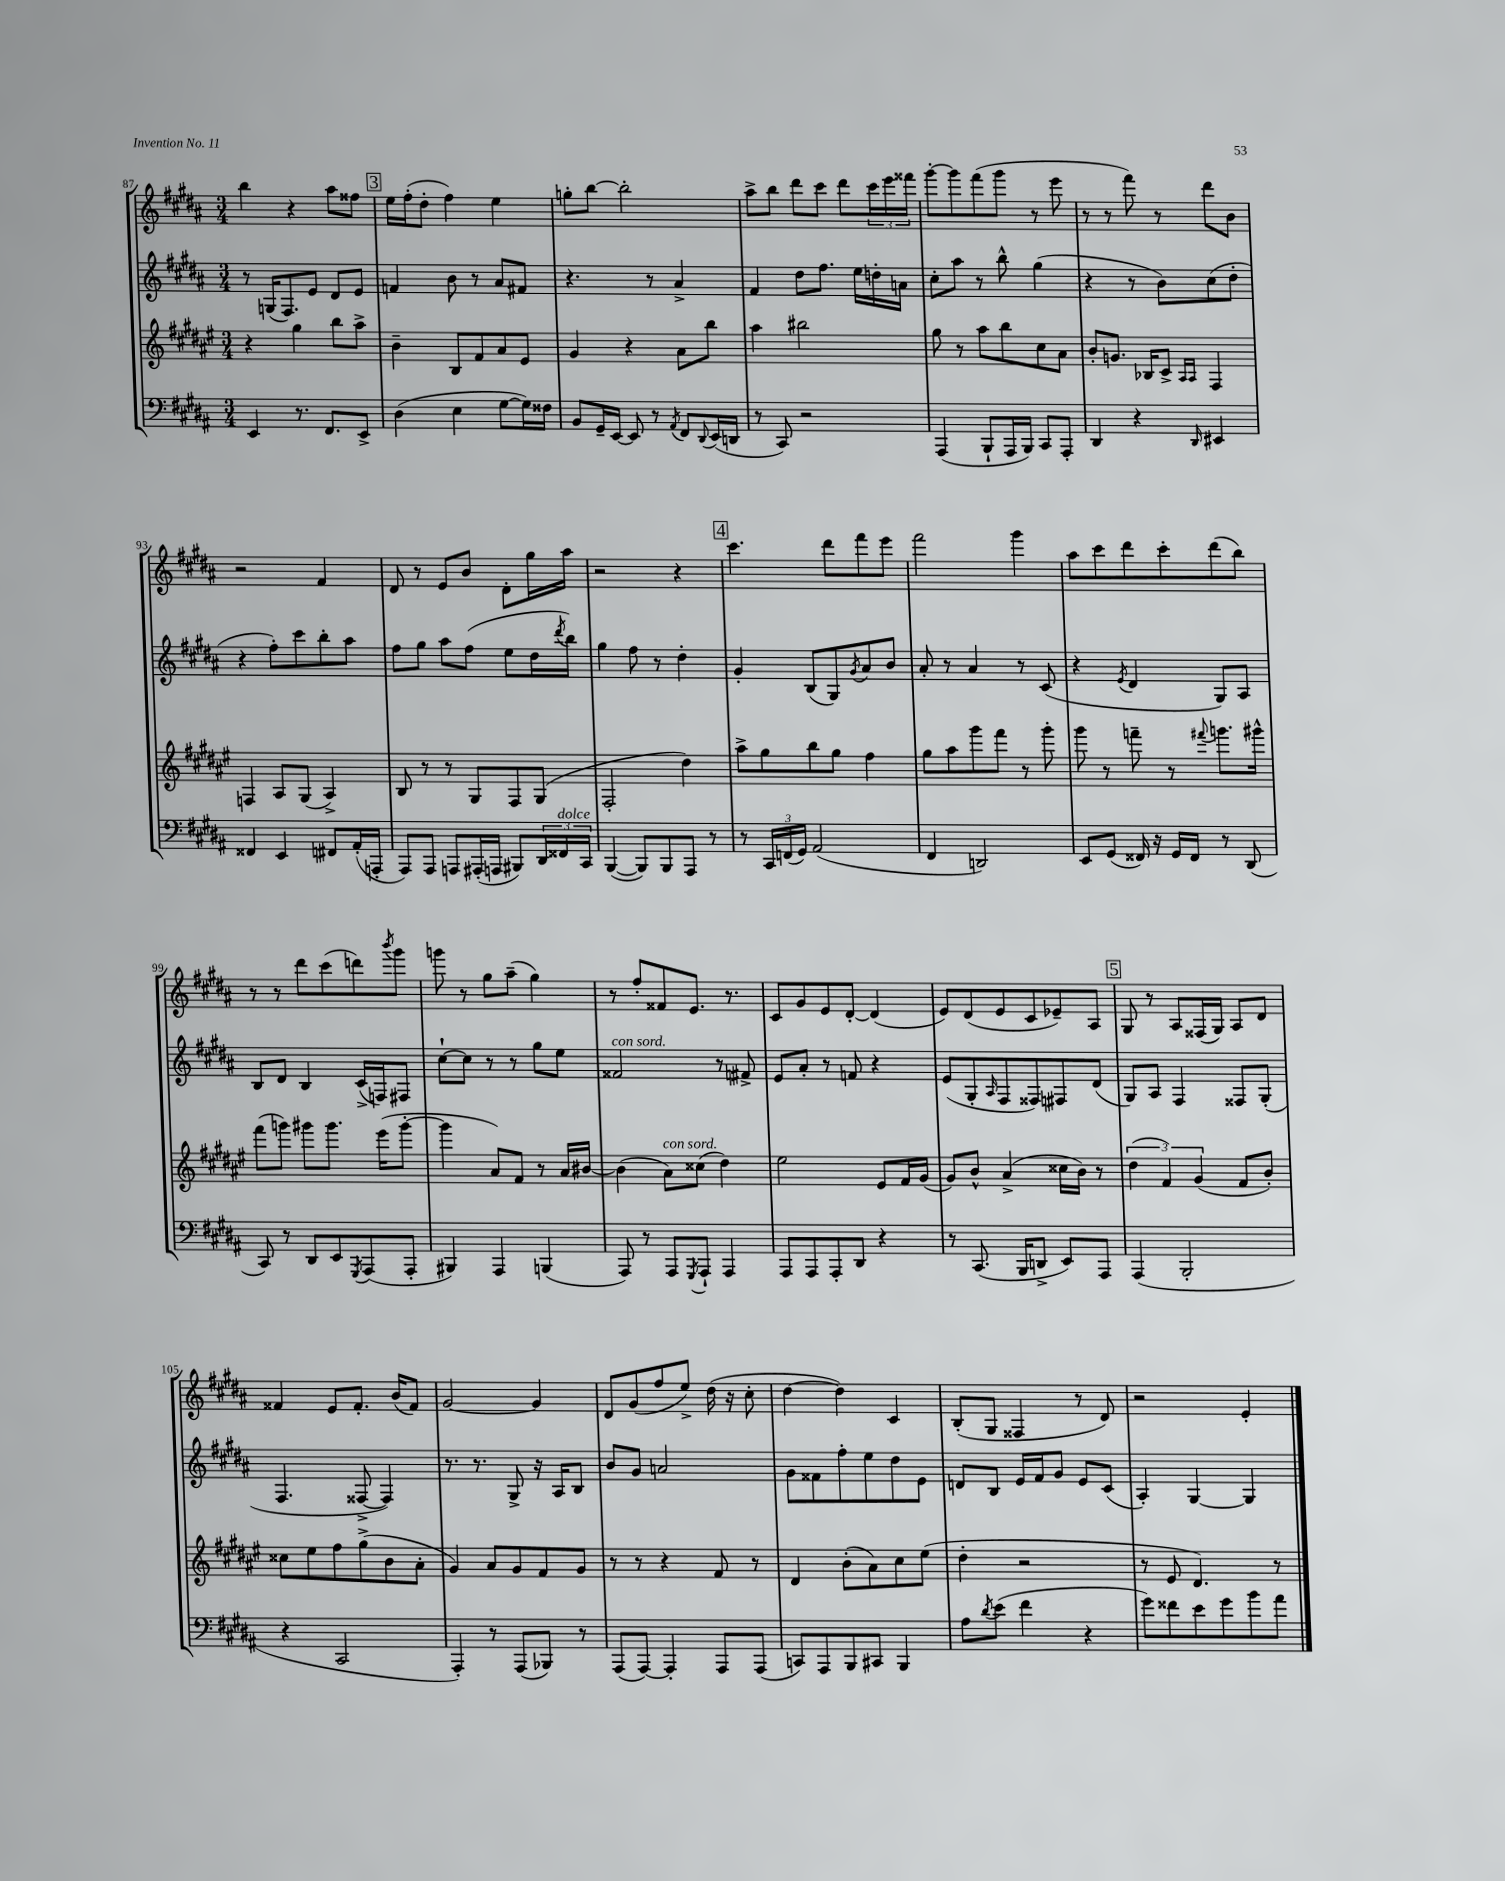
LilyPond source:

<<
\new StaffGroup <<
\new Staff = "s0" {
    \clef treble \key b \major \numericTimeSignature \time 3/4
    b''4 r4 ais''8 fisis''8 |
    \mark \markup { \box "3" } e''16 fis''16-.( dis''8-. fis''4) e''4 |
    g''8-. b''8~ b''2-. |
    ais''8-> b''8 dis'''8 cis'''8 dis'''8 \tuplet 3/2 { cis'''16 e'''16 fisis'''16 } |
    gis'''8~-. gis'''8 fis'''8( gis'''8 r8 e'''8 |
    r8 r8 fis'''8) r8 dis'''8 b'8 |
    r2 fis'4 |
    dis'8 r8 e'8 b'8 dis'8-. gis''16 ais''16 |
    r2 r4 |
    \mark \markup { \box "4" } cis'''4. dis'''8 fis'''8 e'''8 |
    fis'''2 gis'''4 |
    ais''8 cis'''8 dis'''8 cis'''8-. dis'''8( b''8) |
    r8 r8 dis'''8 cis'''8( d'''8) \acciaccatura { b'''8 } gis'''8 |
    g'''8 r8 gis''8 ais''8--( gis''4) |
    r8 fis''8-. fisis'8 e'8. r8. |
    cis'8 gis'8 e'8 dis'8~-. dis'4( |
    e'8) dis'8( e'8 cis'8 ees'8--) ais8 |
    \mark \markup { \box "5" } gis8 r8 ais8 fisis16( gis16) ais8 dis'8 |
    fisis'4 e'8 fisis'8.-. b'16( fisis'8) |
    gis'2~ gis'4 |
    dis'8 gis'8( fis''8 e''8->) dis''16( r16 cis''8-. |
    dis''4~ dis''4) cis'4 |
    b8-.( gis8 fisis4 r8 dis'8) |
    r2 e'4-. \bar "|." |
}
\new Staff = "s1" {
    \clef treble \key b \major \numericTimeSignature \time 3/4
    r8 g16( fis8.) e'8 dis'8 e'8 |
    \mark \markup { \box "3" } f'4 b'8 r8 ais'8 fis'8 |
    r4. r8 ais'4-> |
    fis'4 dis''8 fis''8. e''16 d''16-. a'16 |
    cis''8-. ais''8 r8 b''8-^ gis''4( |
    r4 r8 b'8) cis''8( dis''8-. |
    r4 fis''8-.) cis'''8 b''8-. ais''8 |
    fis''8 gis''8 ais''8 fis''8( e''8 dis''16 \acciaccatura { dis'''8 } b''16) |
    gis''4 fis''8 r8 dis''4-. |
    \mark \markup { \box "4" } gis'4-. b8( gis8) \acciaccatura { gis'8 } ais'8 b'8 |
    ais'8-. r8 ais'4 r8 cis'8( |
    r4 \acciaccatura { e'8 } dis'4 gis8) ais8 |
    b8 dis'8 b4 cis'16->( f16) fis8 |
    cis''8~-! cis''8 r8 r8 gis''8 e''8 |
    fisis'2^\markup { \italic "con sord." } r8 fis'8-> |
    e'8 ais'8-. r8 f'8 r4 |
    e'8( gis8-. \grace { ais16 } fis8 fisis8) fis8 dis'8( |
    \mark \markup { \box "5" } gis8) ais8 fis4 fisis8 gis8-.( |
    fis4. fisis8~-> fisis4) |
    r8. r8. gis8-> r16 ais16 b8 |
    b'8 gis'8 a'2 |
    gis'8 fisis'8 fis''8-. e''8 dis''8 e'8 |
    d'8 b8 e'16 fis'16 gis'8 e'8 cis'8( |
    ais4-.) gis4~ gis4 \bar "|." |
}
\new Staff = "s2" {
    \clef treble \key fis \major \numericTimeSignature \time 3/4
    r4 gis''4 b''8 ais''8-> |
    \mark \markup { \box "3" } b'4-- b8 fis'8 ais'8 eis'8 |
    gis'4 r4 ais'8 b''8 |
    ais''4 bis''2 |
    gis''8 r8 ais''8 b''8 cis''8 ais'8 |
    b'8-. g'8. bes16 cis'8-> \grace { ais16 ais16 } fis4 |
    f4 ais8 gis8( ais4->) |
    b8 r8 r8 gis8 fis8 gis8( |
    fis2-. dis''4) |
    \mark \markup { \box "4" } ais''8-> gis''8 b''8 gis''8 fis''4 |
    gis''8 ais''8 gis'''8 fis'''8 r8 gis'''8-. |
    gis'''8 r8 f'''8-- r8 \appoggiatura { fis'''8 } g'''8. gis'''16-^ |
    fis'''8( g'''8) gis'''8 gis'''8. eis'''16( gis'''8~-. |
    gis'''4 ais'8) fis'8 r8 ais'16 bis'16~ |
    bis'4( ais'8^\markup { \italic "con sord." }) cisis''8( dis''4) |
    eis''2 eis'8 fis'16 gis'16( |
    gis'8) b'8-^ ais'4->( cisis''16 b'16) r8 |
    \mark \markup { \box "5" } \tuplet 3/2 { dis''4( fis'4) gis'4( } fis'8 b'8-.) |
    cisis''8 eis''8 fis''8 gis''8->( b'8 ais'8-. |
    gis'4) ais'8 gis'8 fis'8 gis'8 |
    r8 r8 r4 fis'8 r8 |
    dis'4 b'8-.( ais'8) cis''8 eis''8( |
    dis''4-. r2 |
    r8 eis'8 dis'4.) r8 \bar "|." |
}
\new Staff = "s3" {
    \clef bass \key b \major \numericTimeSignature \time 3/4
    e,4 r8. fis,8. e,8-> |
    \mark \markup { \box "3" } dis4( e4 gis8~ gis16) fisis16 |
    b,8 gis,16-- e,16~ e,8 r8 \acciaccatura { ais,8 } fis,8 \appoggiatura { dis,8 } e,16( d,16 |
    r8 cis,8) r2 |
    ais,,4( b,,8-! ais,,16 b,,16) cis,8 ais,,8-. |
    dis,4 r4 \grace { dis,16 } eis,4 |
    fisis,4 e,4 fis,8 ais,16-.( a,,16-. |
    ais,,8) ais,,8 a,,8 ais,,16-.( a,,16 bis,,8) \tuplet 3/2 { dis,16 fisis,16^\markup { \italic "dolce" } cis,16 } |
    b,,4~( b,,8) b,,8 ais,,8 r8 |
    \mark \markup { \box "4" } r8 \tuplet 3/2 { cis,16 f,16( gis,16) } ais,2( |
    fis,4 d,2) |
    e,8 gis,8( fisis,16) r16 gis,16 fisis,16 r8 dis,8( |
    cis,8) r8 dis,8 e,8 \acciaccatura { gis,,8 } ais,,8( ais,,8-. |
    bis,,4) ais,,4 b,,4( |
    ais,,8) r8 ais,,8 \acciaccatura { gis,,8 } ais,,8-! ais,,4 |
    ais,,8 ais,,8 ais,,8-. dis,8 r4 |
    r8 cis,8.( b,,16 d,8-> e,8) ais,,8 |
    \mark \markup { \box "5" } ais,,4( b,,2-. |
    r4 cis,2 |
    ais,,4-.) r8 ais,,8( bes,,8) r8 |
    ais,,8( ais,,8~) ais,,4-. ais,,8 ais,,8( |
    c,8) ais,,8 b,,8 cis,8 b,,4 |
    ais8 \acciaccatura { dis'8 } e'8( fis'4 r4 |
    gis'8) fisis'8 e'8 gis'8 b'8 ais'8 \bar "|." |
}
>>
>>
\layout { \context { \Score currentBarNumber = #87 } }
